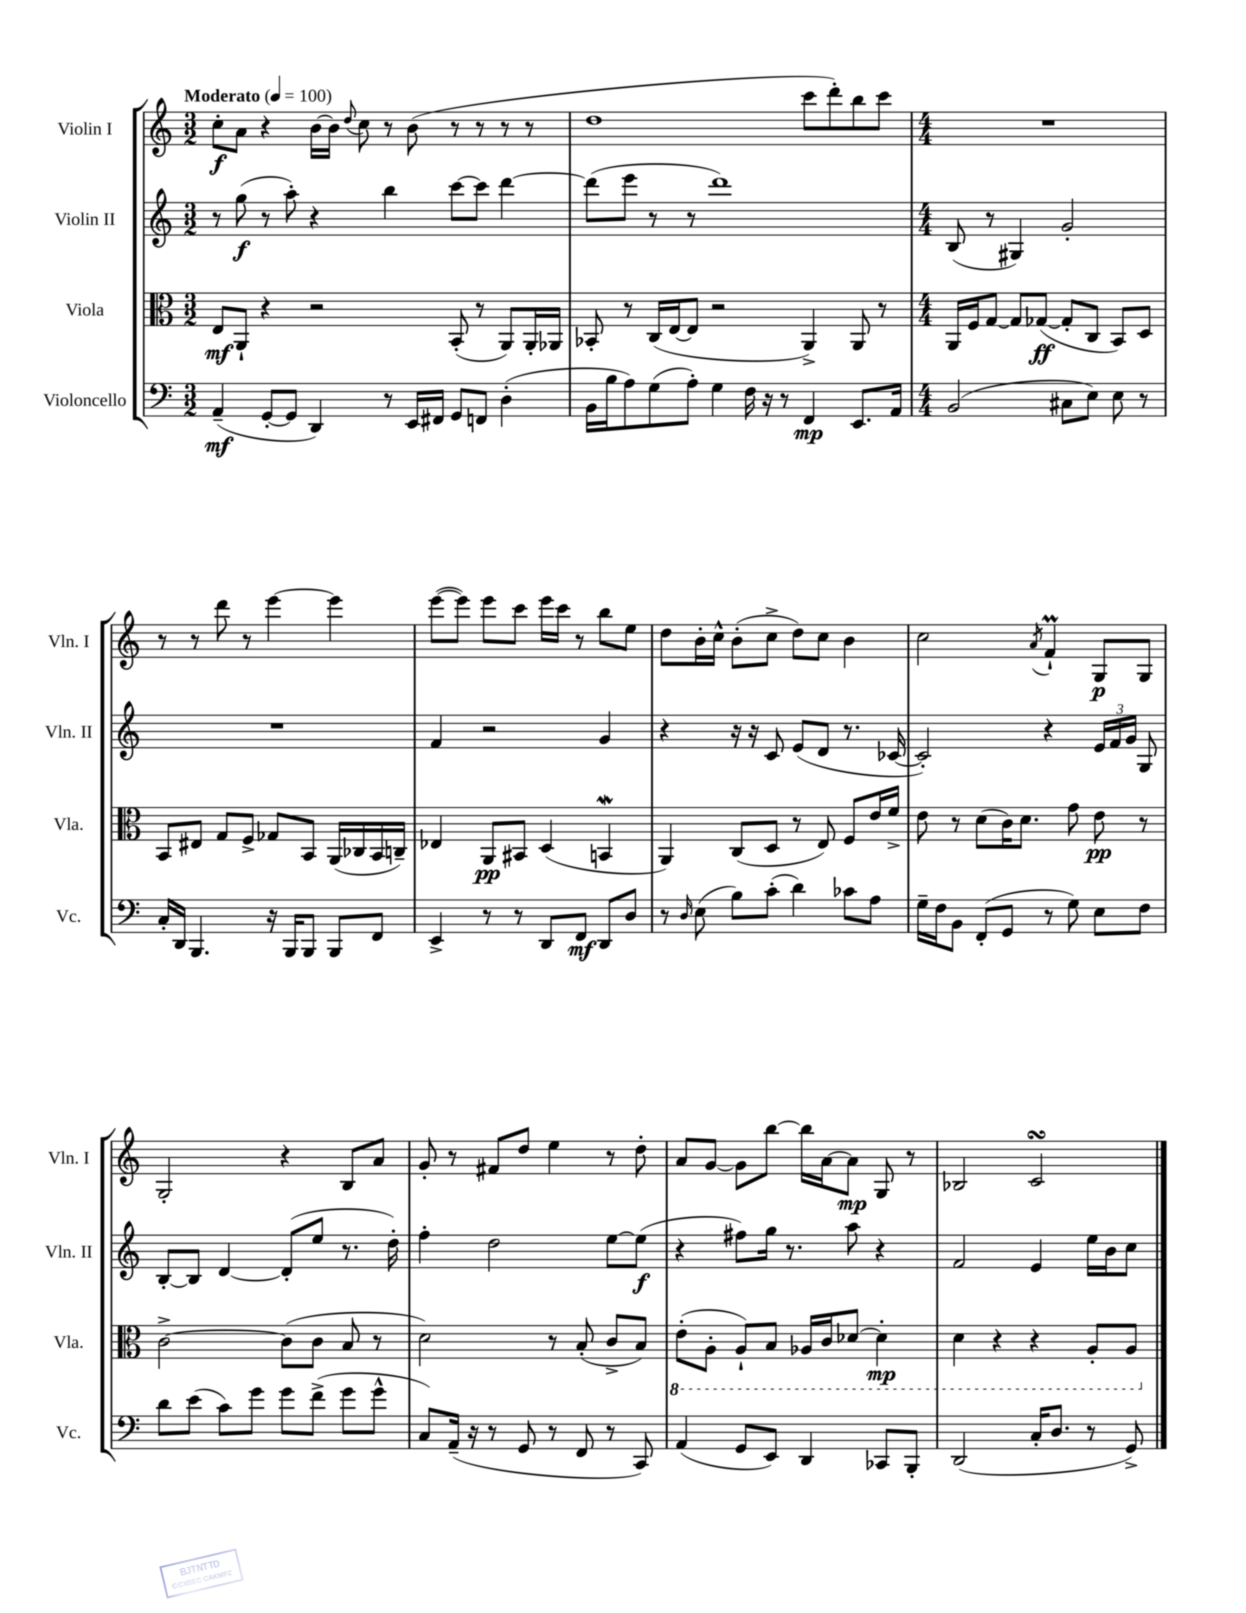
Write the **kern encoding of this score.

**kern	**kern	**kern	**kern
*staff4	*staff3	*staff2	*staff1
*clefF4	*clefC3	*clefG2	*clefG2
*k[]	*k[]	*k[]	*k[]
*M3/2	*M3/2	*M3/2	*M3/2
*MM100	*MM100	*MM100	*MM100
(4AA~/	8E/L	8r	8cc'\L
.	8AA`/J	(8gg\	8a\J
[8GG'/L	4r	8r	4r
8GG/]J	.	8aa'\)	.
4DD/)	2r	4r	[16b\LL
.	.	.	16b\]JJ
.	.	.	8qqdd/
.	.	.	8cc\
8r	.	4bb\	8r
16EE/LL	.	.	(8b\
16FF#/JJ	.	.	.
8GG/L	(8BB'/	[8ccc\L	8r
8FF/J	8r	8ccc\]J	8r
(4D'\	8AA/L)	[4ddd\	8r
.	16AA'/L	.	8r
.	16AA-/JJ	.	.
=	=	=	=
16BB\LL	8BB-'/	(8ddd\]L	1dd
16B\J	.	.	.
8A\)	8r	8eee\J	.
(8G\	(16C/LL	8r	.
.	[16E/J	.	.
8A'\J)	8E/]J	8r	.
4G\	2r	1ddd)	.
16F\	.	.	.
16r	.	.	.
8r	.	.	.
4FF/	4AA^/)	.	8ccc\L
.	.	.	8ddd'\)
8.EE/L	8AA/	.	8bb\
.	8r	.	8ccc\J
16AA/Jk	.	.	.
=	=	=	=
*M4/4	*M4/4	*M4/4	*M4/4
(2BB/	16AA/LL	(8B/	1r
.	16F/J	.	.
.	[8G/J	8r	.
.	8G/]L	4G#/)	.
.	([8G-/J	.	.
8C#\L	8G-'/]L	2g'/	.
8E\J)	8C/J	.	.
8E\	8BB/L)	.	.
8r	8D/J	.	.
=	=	=	=
16C'/LL	8BB/L	1r	8r
16DD/JJ	.	.	.
4.BBB/	8E#/J	.	8r
.	8G/L	.	8ddd\
.	8F^/J	.	8r
16r	8G-/L	.	[4eee\
16BBB/LK	.	.	.
8BBB/J	8BB/J	.	.
8BBB/L	(16AA/LL	.	4eee\]
.	16C-/	.	.
8FF/J	16BB/	.	.
.	16C~/JJ)	.	.
=	=	=	=
4EE^/	4E-/	4f/	([8eee\L
.	.	.	8eee\]J)
8r	8AA/L	2r	8eee\L
8r	8BB#/J	.	8ccc\J
8DD/L	(4D/	.	16eee\LL
.	.	.	16ccc\JJ
8FF/J	.	.	8r
8DD/L	4BB/	4g/	8bb\L
8D/J	.	.	8ee\J
=	=	=	=
8r	4AA/)	4r	8dd\L
16qqD/	.	.	.
(8E\	.	.	16b'\L
.	.	.	16cc^^\JJ
8B\L)	(8C/L	16r	(8b'\L
.	.	16r	.
(8c'\J	8D/J	8c/	8cc^\J
4d\)	8r	(8e/L	8dd\L)
.	8E/)	8d/J	8cc\J
8c-\L	8F/L	8.r	4b\
8A\J	16e/L	.	.
.	16f^/JJ	[16c-/	.
=	=	=	=
16G~\LL	8e\	2c-'/])	2cc\
16F\J	.	.	.
8BB\J	8r	.	.
(8FF'/L	(8d\L	.	.
8GG/J	16c\K)	.	.
.	8.d\J	.	.
.	.	.	8qa/
8r	.	4r	4f`/
8G\)	8g\	.	.
8E\L	8e\	24e/LL	8G/L
.	.	24f/	.
.	.	24g/JJ	.
8F\J	8r	8G/	8G/J
=	=	=	=
8d\L	[2c^\	[8B'/L	2G'/
(8e\J	.	8B/]J	.
8c\L)	.	[4d/	.
8g\J	.	.	.
8g\L	(8c\]L	(8d'/]L	4r
(8f^\J	8c\J	8ee/J	.
8g\L	8B/	8.r	8B/L
8g^^\J	8r	.	8a/J
.	.	16dd'\)	.
=	=	=	=
8C/L)	2d\)	4ff'\	8g'/
(16AA~/Jk	.	.	8r
16r	.	.	.
8r	.	2dd\	8f#/L
8GG/	.	.	8dd/J
8r	8r	.	4ee\
8FF/	(8B'/	.	.
8r	8c^/L	[8ee\L	8r
8CC/)	8B/J)	(8ee\]J	8dd'\
=	=	=	=
(4AA/	(8E'\L	4r	8a/L
.	8AA'\J	.	[8g/J
8GG/L	8AA`/L)	8ff#\L)	8g\]L
8EE/J)	8BB/J	16gg\Jk	[8bb\J
.	.	8.r	.
4DD/	16AA-/LL	.	16bb\]LL
.	16C/J	.	[16a\J
.	[8D-/J	8aa\	8a\]J
8CC-/L	4D-'\]	4r	8G/
8BBB'/J	.	.	8r
=	=	=	=
(2DD/	4D\	2f/	2B-/
.	4r	.	.
16C'/LK	4r	4e/	2c/
8.D/J	.	.	.
8r	8AA'/L	16ee\LL	.
.	.	16b\J	.
8GG^/)	8AA/J	8cc\J	.
==	==	==	==
*-	*-	*-	*-
